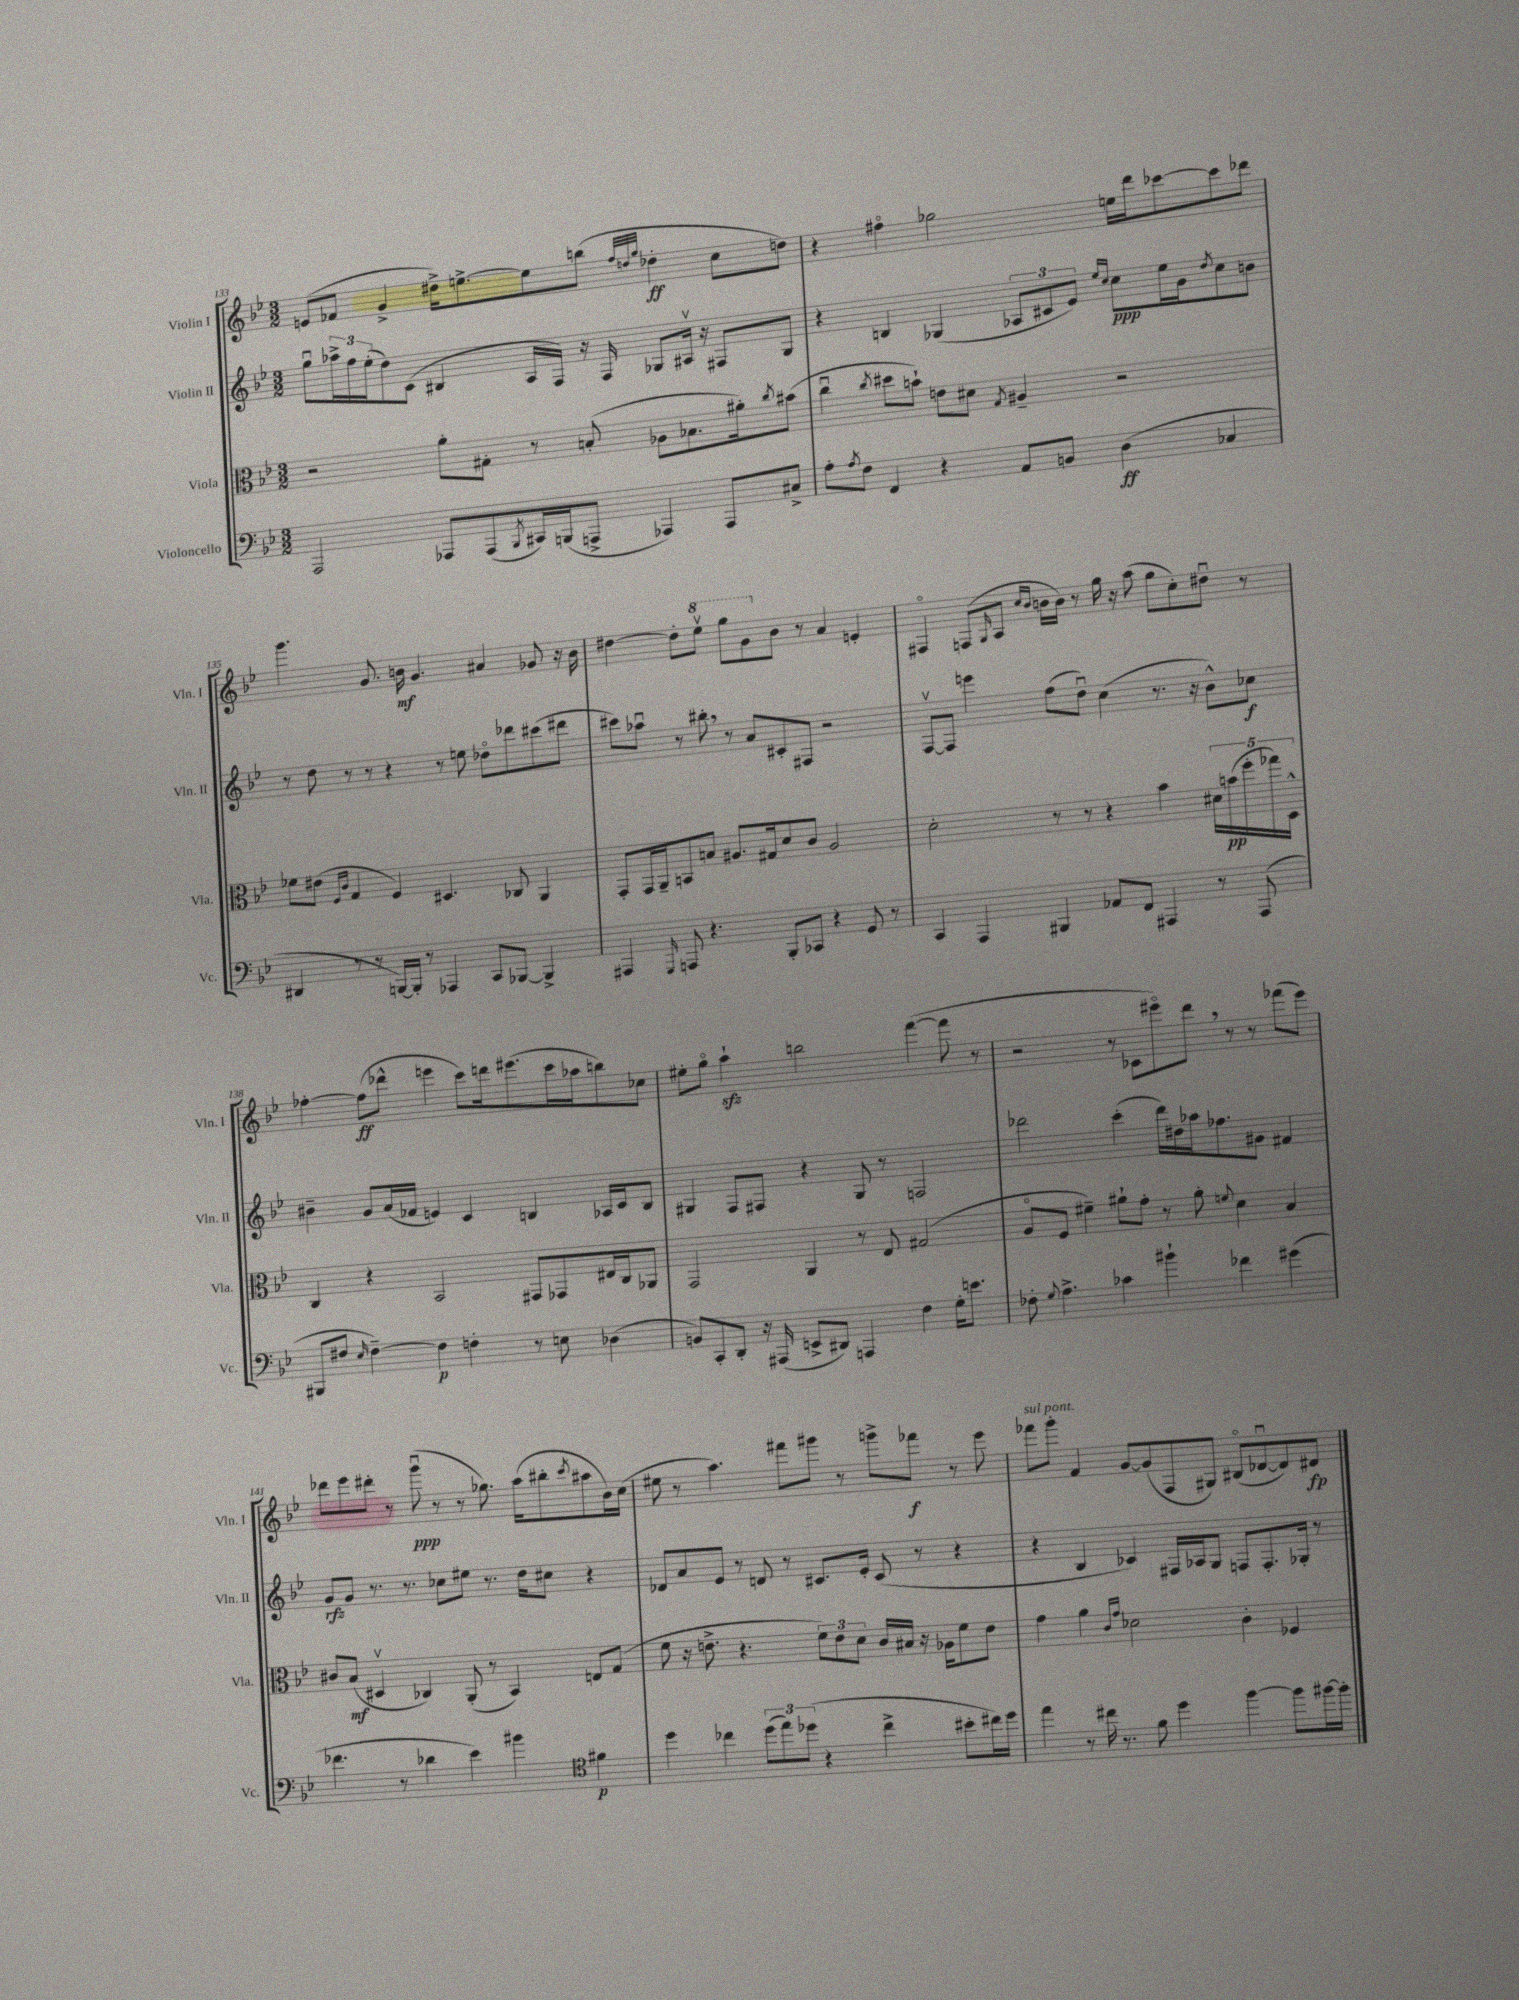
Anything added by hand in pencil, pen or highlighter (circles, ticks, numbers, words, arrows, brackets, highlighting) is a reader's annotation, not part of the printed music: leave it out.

**kern	**kern	**kern	**kern
*staff4	*staff3	*staff2	*staff1
*clefF4	*clefC3	*clefG2	*clefG2
*k[b-e-]	*k[b-e-]	*k[b-e-]	*k[b-e-]
*M3/2	*M3/2	*M3/2	*M3/2
2AAA	2r	8ggu	(8e
.	.	24aa-^	8f-
.	.	24ff	.
.	.	(24ee-'	.
.	.	8dd)	4g^
.	.	(8c	.
8AAA-	8a'	4B#	16dd#^)
.	.	.	[8.ee^
(8AAA-	8G#'	.	.
8qBBB-	.	.	.
16CC#)	8r	16A	8ee]
(16BBB	.	16F)	.
8AAA^	(8B'	16r	(8bb
.	.	16F	.
.	.	.	32qqff
.	.	.	32qqdd
.	.	.	32qqgg
4AAA-)	8A-	8G-	4dd-'
.	8.B-	16A#v	.
.	.	16r	.
8AAA-	.	8F#	8cc
.	16a#')	.	.
.	8qcc	.	.
8C#^	(8b#	8G-	8dd)
=	=	=	=
8A'	4ccu	4r	4r
8qA	.	.	.
8F	.	.	.
.	8qcc	.	.
4FF	8dd#	4B	4ff#o
.	8b`)	.	.
4r	8e	(4G-	2gg-
.	8d#	.	.
.	8qG	.	.
8AA	4A#~	12A-	.
.	.	12c#	.
8BB	.	.	.
.	.	12e-)	.
.	.	16qqee-	.
.	.	16qqcc	.
(4D	2r	8cc	16ee
.	.	.	16ddd
.	.	16ee-	[8ccc-
.	.	16g	.
.	.	8qdd	.
4C-	.	8cc	8ccc-]
.	.	8b	8ddd-
=	=	=	=
4DD#	8f-	8r	4.ggg
.	(8e#	8dd	.
.	16qqF	.	.
.	16qqc	.	.
8r	4G	8r	.
8r	.	8r	8.g
[16BBB)	4F)	4r	.
16BBB']	.	.	16b
8r	.	.	4.g
4AAA-	4.D#	8r	.
.	.	8ee	.
8CC	.	8dd-o	4a#
[8BBB-	8C-	8ddd-	.
4BBB-^]	4AA	(8ccc#	8g-
.	.	8ddd#	16r
.	.	.	16b
=	=	=	=
4AAA#	8GG'	8ccc#)	[4dd#
.	16GG	8aa-u	.
.	16AA~	.	.
16qqGGG	.	.	.
8AAA	8BB	8r	8dd#']
4.r	8B	8bb#'	8eee-v
.	8.A#	8r	8ggg
.	.	8a	8gg
.	16G#	.	.
8BBB-'	8d	8c#'	8b-
8CC-	8c	8F#	8r
4r	2A#	2r	4a
8GG	.	.	4e'
8r	.	.	.
=	=	=	=
4CC	2d'	[8Fv	4F#o
.	.	8F]	.
4AAA	.	4eee	(8F
.	.	.	16qqG
.	.	.	8A
.	.	.	16qqcc
.	.	.	16qqb-
4BBB#	8r	(8ff	16b
.	.	.	16b)
.	8r	8ddu)	8r
8AA-	4r	(4cc	16gg
.	.	.	16r
8FF	.	.	(8aa
4AAA#	4b-	8.r	8gg
.	.	.	8cc')
.	.	16r	.
8r	20d#	8b-^^)	8dd#u
.	(20b	.	.
.	20ff'	.	.
(8AAA#	.	8cc-	8r
.	20gg-)	.	.
.	20D^^	.	.
=	=	=	=
8BBB#	4C	4b#~	[4ff-'
8F#	.	.	.
16qqE-	.	.	.
[4F#~)	4r	8g	(8ff-]
.	.	(16a	8ddd-^^
.	.	16f-	.
4F#]	2BB-	4e)	4eee
4F'	.	4c	8ccc)
.	.	.	16ddd
.	.	.	(8.eee#
8r	8GG#	4B	.
8E	8GG-	.	16ccc
.	.	.	16aa-
(4D-	16E#	16A-	8bb)
.	16C	16c	.
.	8AA-	8B	8cc-
=	=	=	=
8BB)	2GG	4G#	8ee#'
8CC'	.	.	8ggo
8DD'	.	8F	4aa`
16r	.	8F#	.
(16AAA#	.	.	.
8EE^	4AA	4r	2bb
8DD#)	.	.	.
4AAA	8r	8G#	.
.	8E-	8r	.
4F	(2G#	2F	([4fff
16G'	.	.	8fff]
8.e	.	.	.
.	.	.	8r
=	=	=	=
8F-'	8Ao	2ddd-	2r
8qqG	.	.	.
4.A^	8F	.	.
.	4f#~)	.	.
4c-	8a#`	(4ccc'	8r
.	8g'	.	8c-
4b#`	8r	16ddd-)	8eee#o)
.	.	16dd#	.
.	8a#'	16aa-	8ddd
.	.	8.ff-	.
.	8qqf	.	.
4f-	4d	.	8r
.	.	8g#	8r
(4g#	4B-	4f#	(8fff-
.	.	.	8eee#)
=	=	=	=
4.f-	8c#	8g	8ddd-
.	(8B-	8g	8eee-
.	4D#v	8.r	8ddd#'
8r	.	.	8r
.	.	8.r	.
4d-	4C-)	.	(8gggu
.	.	8cc-	8r
4e-)	(8AA'	8ee#	8r
.	8r	8.r	8.gg-)
4b#	4BB-)	.	.
.	.	16dd	(16aa
.	.	8cc#	8bb#'
*clefC4	*	*	*
.	.	.	8qccc
4f#	8E	4r	8aa#
.	(8G	.	16b-)
.	.	.	(16cc
=	=	=	=
4dd	8f	8d-	8ee#
.	16r	8a	8r
.	8.e^	.	.
4cc-	.	8e-	4.aa)
.	4.r	8r	.
(12dd	.	8d	.
12ee-)	.	.	.
.	.	8r	8fff#
(12dd-	.	.	.
4r	12f)	8.c#	8ggg#
.	12e	.	.
.	.	.	8r
.	12d	.	.
.	.	16e-'	.
4cc-^	16c	(8c#	8ggg^
.	16B#	.	.
.	16r	8r	8fff-
.	16A-	.	.
8b#'	8f	4r	8r
16cc#)	8e	.	8eee-
16dd-	.	.	.
=	=	=	=
4ee-	4g	4r	8fff-
.	.	.	8ggg'
8r	4a	4B-	4f
16cc#	.	.	.
8.r	.	.	.
.	16qqc	.	.
.	16qqg	.	.
.	2d-	4c-)	[8g
8f	.	.	(8g]
4dd	.	16F#	8F
.	.	16A-	.
.	.	8G	8G#)
[4ff	4c'	8F	(8B#o
.	.	8.F'	[8d-u
8ff]	4F-	.	8d-])
.	.	16G-'	.
[16ff#	.	8r	8d#
16ff#']	.	.	.
==	==	==	==
*-	*-	*-	*-
